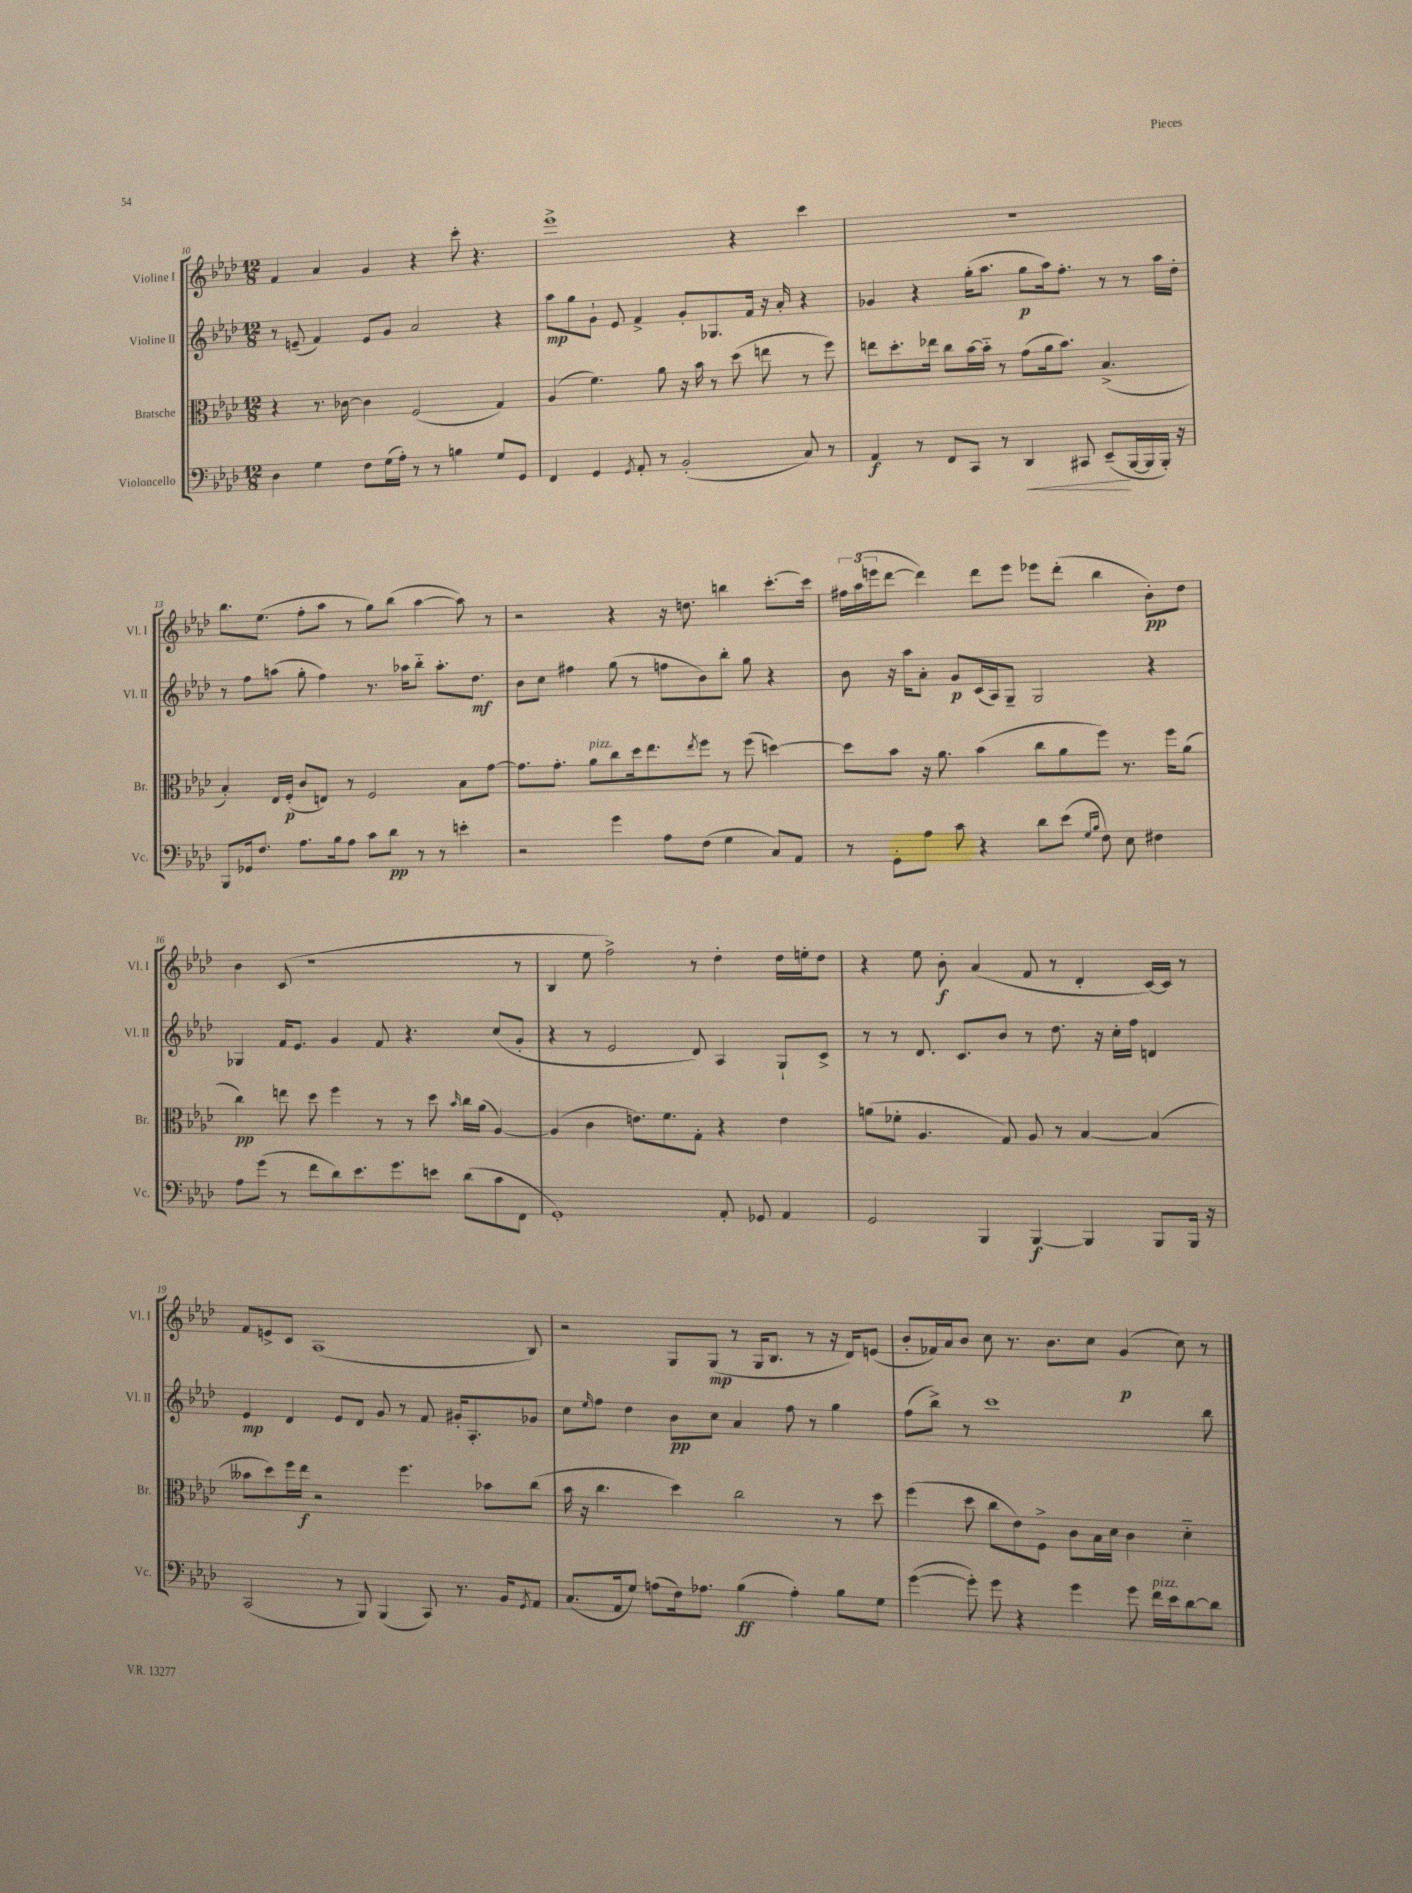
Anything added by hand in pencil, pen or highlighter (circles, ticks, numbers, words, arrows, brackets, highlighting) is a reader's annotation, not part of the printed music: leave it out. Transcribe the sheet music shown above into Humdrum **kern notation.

**kern	**dynam	**kern	**dynam	**kern	**dynam	**kern	**dynam
*part4	*part4	*part3	*part3	*part2	*part2	*part1	*part1
*staff4	*staff4	*staff3	*staff3	*staff2	*staff2	*staff1	*staff1
*I"Violoncello	*	*I"Bratsche	*	*I"Violine II	*	*I"Violine I	*
*I'Vc.	*	*I'Br.	*	*I'Vl. II	*	*I'Vl. I	*
*clefF4	*	*clefC3	*	*clefG2	*	*clefG2	*
*k[b-e-a-d-]	*	*k[b-e-a-d-]	*	*k[b-e-a-d-]	*	*k[b-e-a-d-]	*
*M12/8	*	*M12/8	*	*M12/8	*	*M12/8	*
=10	=10	=10	=10	=10	=10	=10	=10
4D-\	.	4r	.	8r	.	4f/	.
.	.	.	.	(8en~/	.	.	.
4G\	.	8.r	.	4f/)	.	4a-/	.
.	.	[16c-X\	.	.	.	.	.
8F\L	.	4c-\]	.	8e/L	.	4g/	.
(16G\L	.	.	.	8g/J	.	.	.
16A-'\JJ)	.	.	.	.	.	.	.
8r	.	(2F/	.	2a-/	.	4r	.
8r	.	.	.	.	.	.	.
4Bn\	.	.	.	.	.	8ccc'\	.
.	.	.	.	.	.	4.r	.
8G/L	.	4G/)	.	4r	.	.	.
8GG/J	.	.	.	.	.	.	.
=11	=11	=11	=11	=11	=11	=11	=11
4FF/	.	(4A-/	.	8aa-\L	mp	1eee-^	.
.	.	.	.	8gg\	.	.	.
4GG/	.	4.f\)	.	8g`\J	.	.	.
.	.	.	.	8e-/	.	.	.
8qGG/	.	.	.	.	.	.	.
8AA-'/	.	.	.	4f^/	.	.	.
8r	.	8a-\	.	.	.	.	.
(2BB-'/	.	16r	.	8g'/L	.	.	.
.	.	16b-\	.	.	.	.	.
.	.	8r	.	8.G-X/	.	.	.
.	.	(8dd-\	.	.	.	4r	.
.	.	.	.	16f/Jk	.	.	.
.	.	8een\	.	16r	.	.	.
.	.	.	.	16a-'/	.	.	.
8C/)	.	8r	.	4r	.	4ccc\	.
8r	.	8ff\)	.	.	.	.	.
=12	=12	=12	=12	=12	=12	=12	=12
4AA-/	f	8een\L	.	4g-X/	.	1.r	.
.	.	8.dd-'\	.	.	.	.	.
8r	.	.	.	4r	.	.	.
.	.	16ee-X\Jk	.	.	.	.	.
8FF/L	.	8cc\L	.	.	.	.	.
8CC/J	.	[16b-\L	.	(16gg'\KL	.	.	.
.	.	16b-\JJ]	.	8.aa-\J	.	.	.
8r	.	8r	.	.	.	.	.
!	!LO:HP:b	!	!	!	!	!	!
4DD-/	<	(8g\L	.	8gg\L	p	.	.
.	.	16a-\k	.	16aa-\k)	.	.	.
.	.	8.b-\J)	.	8.ff'\J	.	.	.
8CC#X/	.	.	.	.	.	.	.
(8EE-~/L	.	(4.B-^/	.	8r	.	.	.
[16BBB-/L	[	.	.	8r	.	.	.
16BBB-/]	.	.	.	.	.	.	.
16BBB-'/JJ)	.	.	.	16aa-\LL	.	.	.
16r	.	.	.	16dd-'\JJ	.	.	.
!!LO:LB:g=z
=13	=13	=13	=13	=13	=13	=13	=13
8BBB-/L	.	4B-'/)	.	8r	.	8.bb-\L	.
16GG-X/k	.	.	.	8ff\L	.	.	.
8.F/J	.	.	.	.	.	(8.ee-\J	.
.	.	16E-/LL	.	(8aan\J	.	.	.
.	.	(16F'/JJ	p	.	.	.	.
8.A-\L	.	8c/L	.	8gg'\	.	8ff'\L	.
.	.	8En/J)	.	4ff\)	.	8aa-\J	.
16B-\k	.	.	.	.	.	.	.
8A-\J	.	8r	.	.	.	8r	.
8c\L	.	2F/	.	8.r	.	8gg\L)	.
8d-\J	pp	.	.	.	.	(8bb-\J	.
.	.	.	.	16aa-X\KL	.	.	.
8r	.	.	.	8bb-\J	.	[4aa-\	.
8r	.	.	.	8.aa-'\L	.	.	.
4en'\	.	8B-\L	.	.	.	8aa-\])	.
.	.	.	.	8.dd-\J	mf	.	.
.	.	[8g\J	.	.	.	8r	.
=14	=14	=14	=14	=14	=14	=14	=14
2r	.	8.g\L]	.	8b-\L	.	2r	.
.	.	.	.	8cc\J	.	.	.
.	.	8.g'\J	.	.	.	.	.
.	.	.	.	4ff#X\	.	.	.
!	!	!LO:TX:a:i:t=pizz.	!	!	!	!	!
.	.	8a-\L	.	.	.	.	.
4g\	.	8cc\	.	(8gg\	.	4r	.
.	.	16dd-\k	.	8r	.	.	.
.	.	8.ee-\	.	.	.	.	.
8A-\L	.	.	.	8ffn\L	.	16r	.
.	.	.	.	.	.	8.ddn\	.
.	.	8qee-/	.	.	.	.	.
(8F\J	.	8ff\J	.	8b-\)	.	.	.
4G\	.	8r	.	8bb-'\J	.	4bbn\	.
.	.	(8ff\	.	8gg\	.	.	.
8C/L)	.	[4ddn\)	.	4r	.	[8.ccc'\L	.
8AA-/J	.	.	.	.	.	.	.
.	.	.	.	.	.	16ccc\Jk]	.
=15	=15	=15	=15	=15	=15	=15	=15
8r	.	8dd\L]	.	8b-\	.	24ff#X\LL	.
.	.	.	.	.	.	(24aa-\	.
.	.	.	.	.	.	24eeen\J	.
8GG'\L	.	8b-\J	.	16r	.	[8ddd-\J	.
.	.	.	.	16aa-\KL	.	.	.
8A-\J	.	16r	.	8a-'\J	.	4ddd-\])	.
.	.	8.a-\	.	.	.	.	.
8c\	.	.	.	8g/L	p	.	.
4r	.	(4b-\	.	(16c/L	.	8ddd-\L	.
.	.	.	.	16A-/J)	.	.	.
.	.	.	.	8G~/J	.	8eee\J	.
8d-\L	.	8cc\L	.	2G/	.	8eee-X\L	.
(8e-\J	.	8a-\	.	.	.	(8ddd-'\J	.
16qqG/LL	.	.	.	.	.	.	.
16qqB-/JJ	.	.	.	.	.	.	.
8F\)	.	8ff\J)	.	.	.	4bb-\	.
8E-\	.	8.r	.	.	.	.	.
4F#X\	.	.	.	4r	.	8b-'\L)	pp
.	.	16ff\KL	.	.	.	.	.
.	.	(8a-\J	.	.	.	8dd-\J	.
!!LO:LB:g=z
=16	=16	=16	=16	=16	=16	=16	=16
8A-\L	.	4cc\)	pp	4G-X/	.	4b-\	.
(8g\J	.	.	.	.	.	.	.
8r	.	8een\	.	16f/KL	.	(8c/	.
.	.	.	.	8.e-/J	.	.	.
8f\L	.	8dd-\	.	.	.	1r	.
8d-\)	.	4ff\	.	4g/	.	.	.
8.e-\	.	.	.	.	.	.	.
.	.	8r	.	8f/	.	.	.
8.g\	.	.	.	.	.	.	.
.	.	8r	.	4.r	.	.	.
8en\J	.	8dd-\	.	.	.	.	.
.	.	16qqb-/	.	.	.	.	.
(8d-\L	.	16cc\LL	.	.	.	.	.
.	.	(16a-\JJ	.	.	.	.	.
8c\	.	[4A-/)	.	(8cc/L	.	.	.
8FF\J	.	.	.	8g'/J	.	8r	.
=17	=17	=17	=17	=17	=17	=17	=17
1GG')	.	(4A-/]	.	4r	.	4B-/	.
.	.	4c\	.	8r	.	8ee-\	.
.	.	.	.	2e-/	.	2ff^\)	.
.	.	8.en\L)	.	.	.	.	.
.	.	8.f\	.	.	.	.	.
.	.	8G'\J	.	8d-/)	.	8r	.
8AA-'/	.	4r	.	4A-/	.	4dd-'\	.
8GG-X/	.	.	.	.	.	.	.
4AA-/	.	4e\	.	8G`/L	.	16dd-\LL	.
.	.	.	.	.	.	16een'\J	.
.	.	.	.	8c^/J	.	8dd-\J	.
=18	=18	=18	=18	=18	=18	=18	=18
2GG/	.	(8an\L	.	8r	.	4r	.
.	.	8f-X'\J	.	8r	.	.	.
.	.	4.A-/	.	8.d-/	.	8ee-\	.
.	.	.	.	.	.	8b-'\	f
.	.	.	.	8.c/L	.	.	.
4BBB-/	.	.	.	.	.	(4a-/	.
.	.	8G/)	.	8b-/J	.	.	.
[4BBB-/	f	8A-/	.	8r	.	8f/	.
.	.	8r	.	8.dd-\	.	8r	.
4BBB-/]	.	[4B-/	.	.	.	4d-'/	.
.	.	.	.	16r	.	.	.
.	.	.	.	16cc'\LL	.	.	.
.	.	.	.	16ff\JJ	.	.	.
8BBB-/L	.	(4B-/]	.	4dn/	.	[16c/LL)	.
.	.	.	.	.	.	16c/JJ]	.
16BBB-/Jk	.	.	.	.	.	8r	.
16r	.	.	.	.	.	.	.
!!LO:LB:g=z
=19	=19	=19	=19	=19	=19	=19	=19
(2CC/	.	8b--X\L	.	4e-/	mp	8f/L	.
.	.	8dd-\)	.	.	.	8en^/	.
.	.	16ff\L	.	4d-/	.	8c/J	.
.	.	16ee-\JJ	f	.	.	.	.
.	.	2r	.	.	.	(1A-	.
8r	.	.	.	8e-/L	.	.	.
8BBB-/)	.	.	.	8d-/J	.	.	.
(4BBB-/	.	.	.	8g/	.	.	.
.	.	4.ff\	.	8r	.	.	.
8CC/)	.	.	.	8f/	.	.	.
8.r	.	.	.	16g#X'/KL	.	.	.
.	.	.	.	8.A-'/	.	.	.
.	.	8b-X\L	.	.	.	.	.
16BB-/KL	.	.	.	.	.	.	.
8qGG/	.	.	.	.	.	.	.
8AA-/J	.	(8cc\J	.	8g-X/J	.	8B-/)	.
=20	=20	=20	=20	=20	=20	=20	=20
(8.C/L	.	16b-\	.	8cc\L	.	2r	.
.	.	16r	.	.	.	.	.
.	.	.	.	16qqee-/	.	.	.
.	.	4.cc\	.	8ff\J	.	.	.
16AA-/k	.	.	.	.	.	.	.
8G/J)	.	.	.	4dd-\	.	.	.
(8An\L	.	.	.	.	.	.	.
16F\k)	.	4dd-\)	.	8b-\L	pp	8G/L	.
8.A-X\J	.	.	.	.	.	.	.
.	.	.	.	8cc\J	.	(8G/J	mp
(4B-\	ff	2cc\	.	4a-/	.	8r	.
.	.	.	.	.	.	16G/KL	.
.	.	.	.	.	.	8.B-/J	.
4A-'\)	.	.	.	8ff\	.	.	.
.	.	.	.	8r	.	8r	.
8B-\L	.	8r	.	4gg\	.	16r	.
.	.	.	.	.	.	16d-/KL)	.
8G\J	.	8dd-\	.	.	.	(8en/J	.
=21	=21	=21	=21	=21	=21	=21	=21
([4g\	.	(4ff\	.	(8ff\L	.	8b-'/L	.
.	.	.	.	8bb-^\J)	.	16f-X/L)	.
.	.	.	.	.	.	16a-/J	.
8g'\])	.	8dd-\	.	8r	.	8b-/J	.
8g\	.	8cc\L	.	1ccc	.	8cc\	.
4r	.	8e-\)	.	.	.	8.r	.
.	.	8F^\J	.	.	.	.	.
.	.	.	.	.	.	8.b-\L	.
4g\	.	8c\L	.	.	.	.	.
.	.	16B-\L	.	.	.	8cc\J	.
.	.	16d-\JJ	.	.	.	.	.
8g\	.	4c\	.	.	.	(4g/	p
!LO:TX:a:i:t=pizz.	!	!	!	!	!	!	!
16f\LL	.	.	.	.	.	.	.
16e-\J	.	.	.	.	.	.	.
[8d-\	.	4d-\	.	.	.	8cc\)	.
8d-\J]	.	.	.	8bb-\	.	8r	.
==	==	==	==	==	==	==	==
*-	*-	*-	*-	*-	*-	*-	*-
